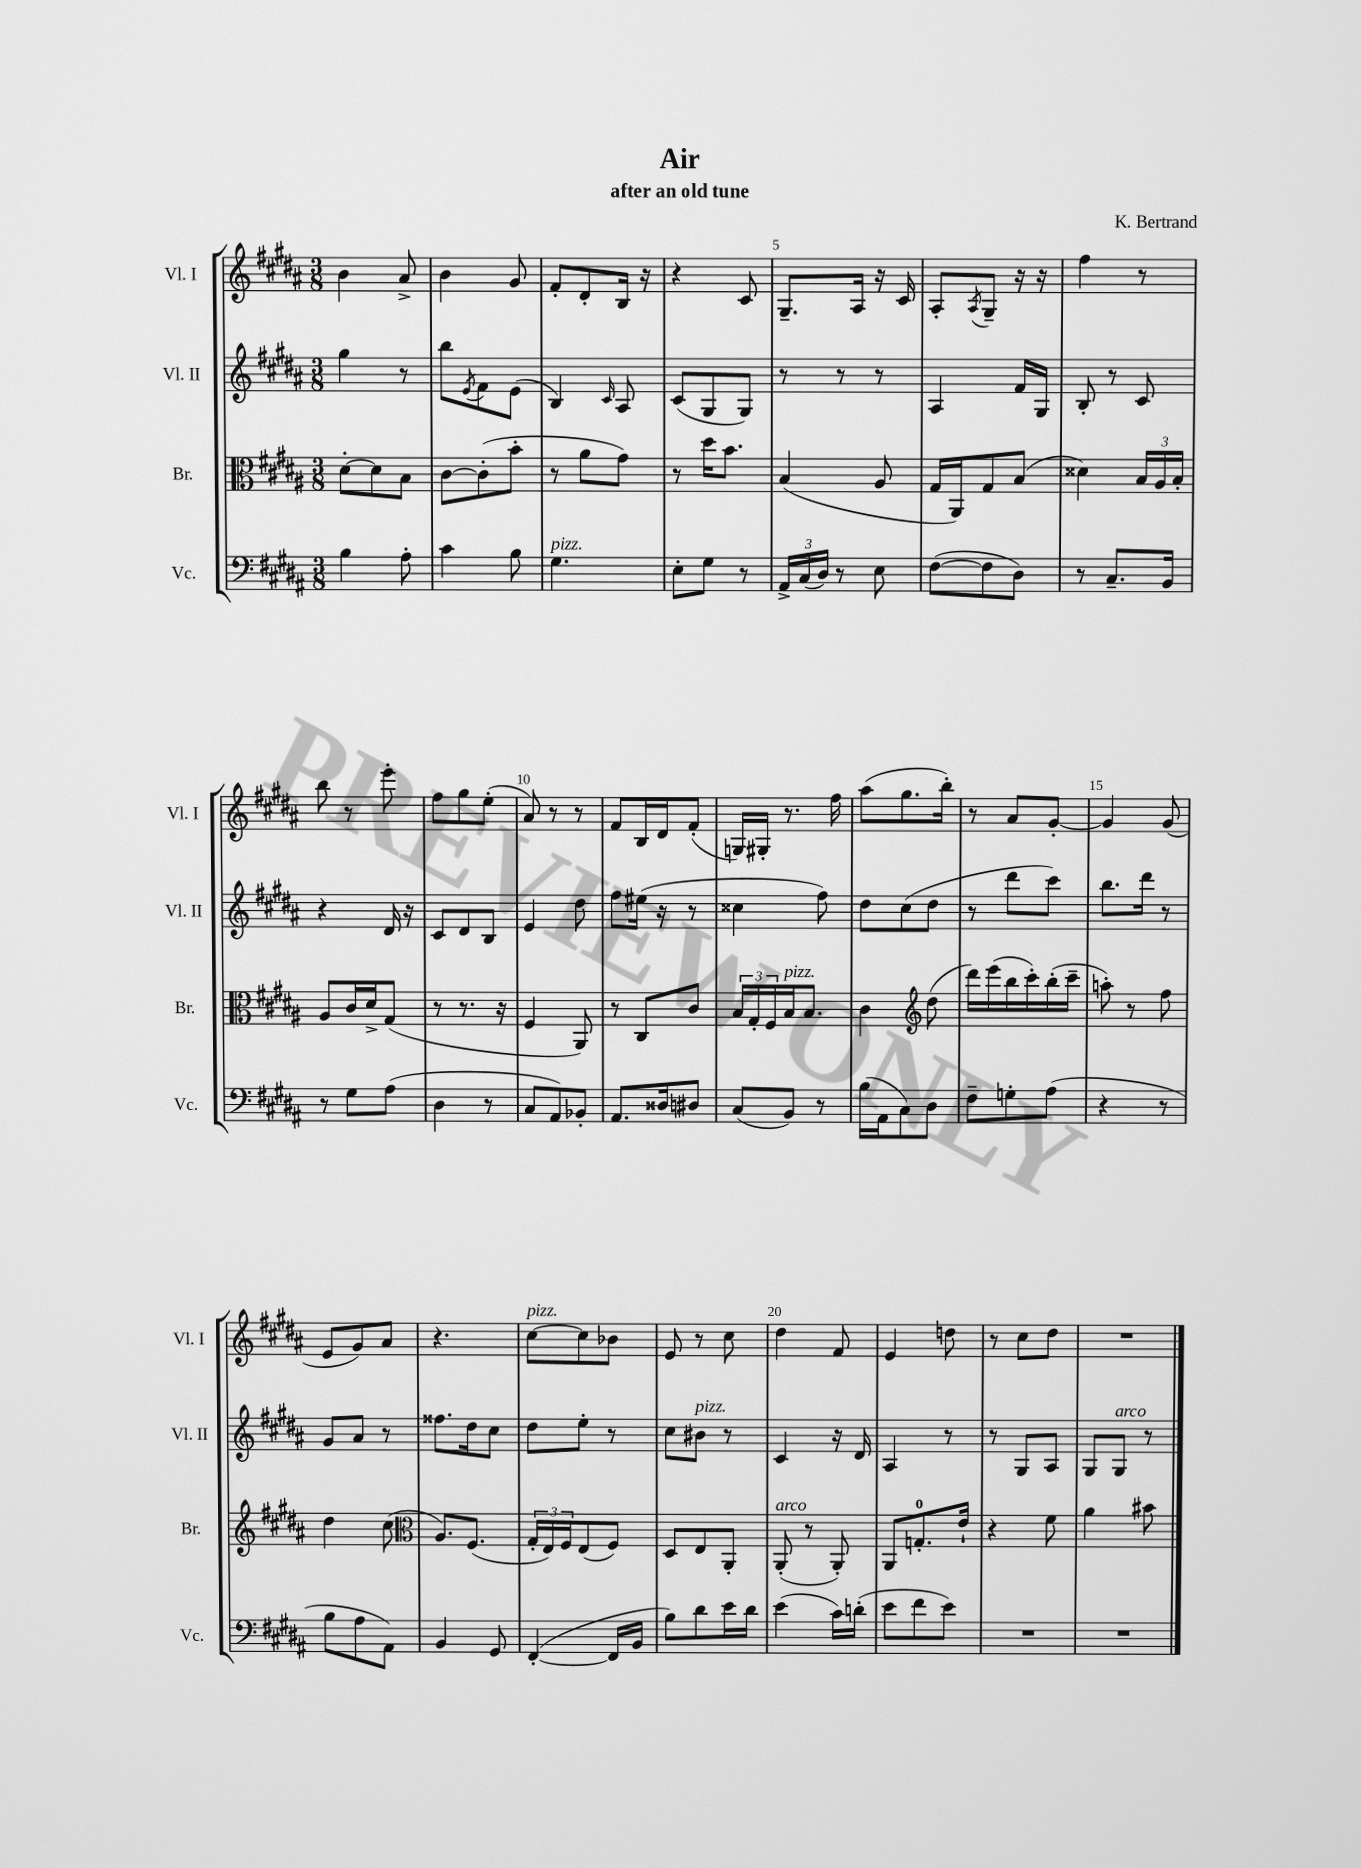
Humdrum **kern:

**kern	**kern	**kern	**kern
*part4	*part3	*part2	*part1
*staff4	*staff3	*staff2	*staff1
*I"Vc.	*I"Br.	*I"Vl. II	*I"Vl. I
*I'Vc.	*I'Br.	*I'Vl. II	*I'Vl. I
*clefF4	*clefC3	*clefG2	*clefG2
*k[f#c#g#d#a#]	*k[f#c#g#d#a#]	*k[f#c#g#d#a#]	*k[f#c#g#d#a#]
*M3/8	*M3/8	*M3/8	*M3/8
=1	=1	=1	=1
4B\	[8d#'\L	4gg#\	4b\
.	8d#\]	.	.
8A#'\	8B\J	8r	8a#^/
=2	=2	=2	=2
4c#\	[8c#\L	8bb\L	4b\
.	.	8qe/	.
.	(8c#'\]	8f#\	.
8B\	8b'\J	(8e\J	8g#/
=3	=3	=3	=3
!LO:TX:a:i:t=pizz.	!	!	!
4.G#\	8r	4B/)	8f#'/L
.	8a#\L	.	8d#'/
.	.	16qqc#/	.
.	8g#\J)	8A#/	16B/Jk
.	.	.	16r
=4	=4	=4	=4
8E'\L	8r	(8c#/L	4r
8G#\J	16dd#\KL	8G#/	.
.	8.b\J	.	.
8r	.	8G#/J)	8c#/
=5	=5	=5	=5
24AA#^/LL	(4B/	8r	8.G#~/L
(24C#/	.	.	.
24D#/JJ)	.	.	.
8r	.	8r	.
.	.	.	16A#/Jk
8E\	8A#/	8r	16r
.	.	.	16c#/
=6	=6	=6	=6
([8F#\L	16G#/LL	4A#/	8A#'/L
.	16AA#/J)	.	.
.	.	.	8qA#/
8F#\]	8G#/	.	8G#~/J
8D#\J)	(8B/J	16f#/LL	16r
.	.	16G#/JJ	16r
=7	=7	=7	=7
8r	4d##X\)	8B'/	4ff#\
8.C#~/L	.	8r	.
.	24B/LL	8c#/	8r
.	24A#/	.	.
16BB/Jk	.	.	.
.	24B'/JJ	.	.
!!LO:LB:g=z
=8	=8	=8	=8
8r	8A#/L	4r	8bb\
8G#\L	16c#/L	.	8r
.	16d#^/J	.	.
(8A#\J	(8G#/J	16d#/	8eee'\
.	.	16r	.
=9	=9	=9	=9
4D#\	8r	8c#/L	8ff#\L
.	8.r	8d#/	8gg#\
8r	.	8B/J	(8ee'\J
.	16r	.	.
=10	=10	=10	=10
8C#/L	4F#/	4e/	8a#/)
8AA#/)	.	.	8r
8BB-X'/J	8AA#/)	8dd#\	8r
=11	=11	=11	=11
8.AA#/L	8r	8ff#\L	8f#/L
.	8C#/L	(16ee#X\Jk	16B/L
16D##X/k	.	16r	16d#/J
8D#X/J	8c#/J	8r	(8f#'/J
=12	=12	=12	=12
(8C#/L	24B/LL	4cc##X\	16Gn/LL)
.	24G#'/	.	.
.	.	.	16G#X'/JJ
.	24F#/	.	.
!	!LO:TX:a:i:t=pizz.	!	!
8BB/J)	16B/J	.	8.r
.	8.B/J	.	.
8r	.	8ff#\)	.
.	.	.	16ff#\
=13	=13	=13	=13
(16B\LL	4c#\	8dd#\L	(8aa#\L
16AA#\J	.	.	.
8C#\)	.	(8cc#\	8.gg#\
*	*clefG2	*	*
8D#\J	(8dd#\	8dd#\J	.
.	.	.	16bb'\Jk)
=14	=14	=14	=14
8F#~\L	16ddd#\LL)	8r	8r
.	(16eee\	.	.
8Gn'\	16bb\	8ddd#\L	8a#/L
.	16ccc#'\)	.	.
(8A#\J	(16bb'\	8ccc#\J)	[8g#'/J
.	16ccc#~\JJ	.	.
=15	=15	=15	=15
4r	8aan'\)	8.bb\L	4g#/]
.	8r	.	.
.	.	16ddd#\Jk	.
8r	8ff#\	8r	(8g#/
!!LO:LB:g=z
=16	=16	=16	=16
8B\L	4dd#\	8g#/L	8e/L
8A#\	.	8a#/J	8g#/)
8AA#\J)	(8cc#\	8r	8a#/J
=17	=17	=17	=17
*	*clefC3	*	*
4BB/	8.A#/L)	8.ff##X\L	4.r
.	(8.F#/J	16dd#\k	.
8GG#/	.	8cc#\J	.
=18	=18	=18	=18
!	!	!	!LO:TX:a:i:t=pizz.
([4FF#'/	24G#'/LL	8dd#\L	[8cc#\L
.	24E/)	.	.
.	24F#/J	.	.
.	(8E/	8ee'\J	8cc#\]
16FF#/LL]	8F#/J)	8r	8b-X\J
16BB/JJ	.	.	.
=19	=19	=19	=19
8B\L)	8D#/L	8cc#\L	8e/
!	!	!LO:TX:a:i:t=pizz.	!
8d#\	8E/	8b#X\J	8r
16e\L	8AA#'/J	8r	8cc#\
16d#\JJ	.	.	.
=20	=20	=20	=20
!	!LO:TX:a:i:t=arco	!	!
(4e\	(8AA#'/	4c#/	4dd#\
.	8r	.	.
16c#\LL)	8AA#'/)	16r	8f#/
(16dn'\JJ	.	16d#/	.
=21	=21	=21	=21
8e\L	8AA#/L	4A#/	4e/
8f#\	8.Gn'/	.	.
8e\J)	.	8r	8ddn\
.	16e`/Jk	.	.
=22	=22	=22	=22
4.r	4r	8r	8r
.	.	8G#/L	8cc#\L
.	8f#\	8A#/J	8dd#\J
=23	=23	=23	=23
4.r	4a#\	8G#/L	4.r
!	!	!LO:TX:a:i:t=arco	!
.	.	8G#/J	.
.	8b#X\	8r	.
==	==	==	==
*-	*-	*-	*-
